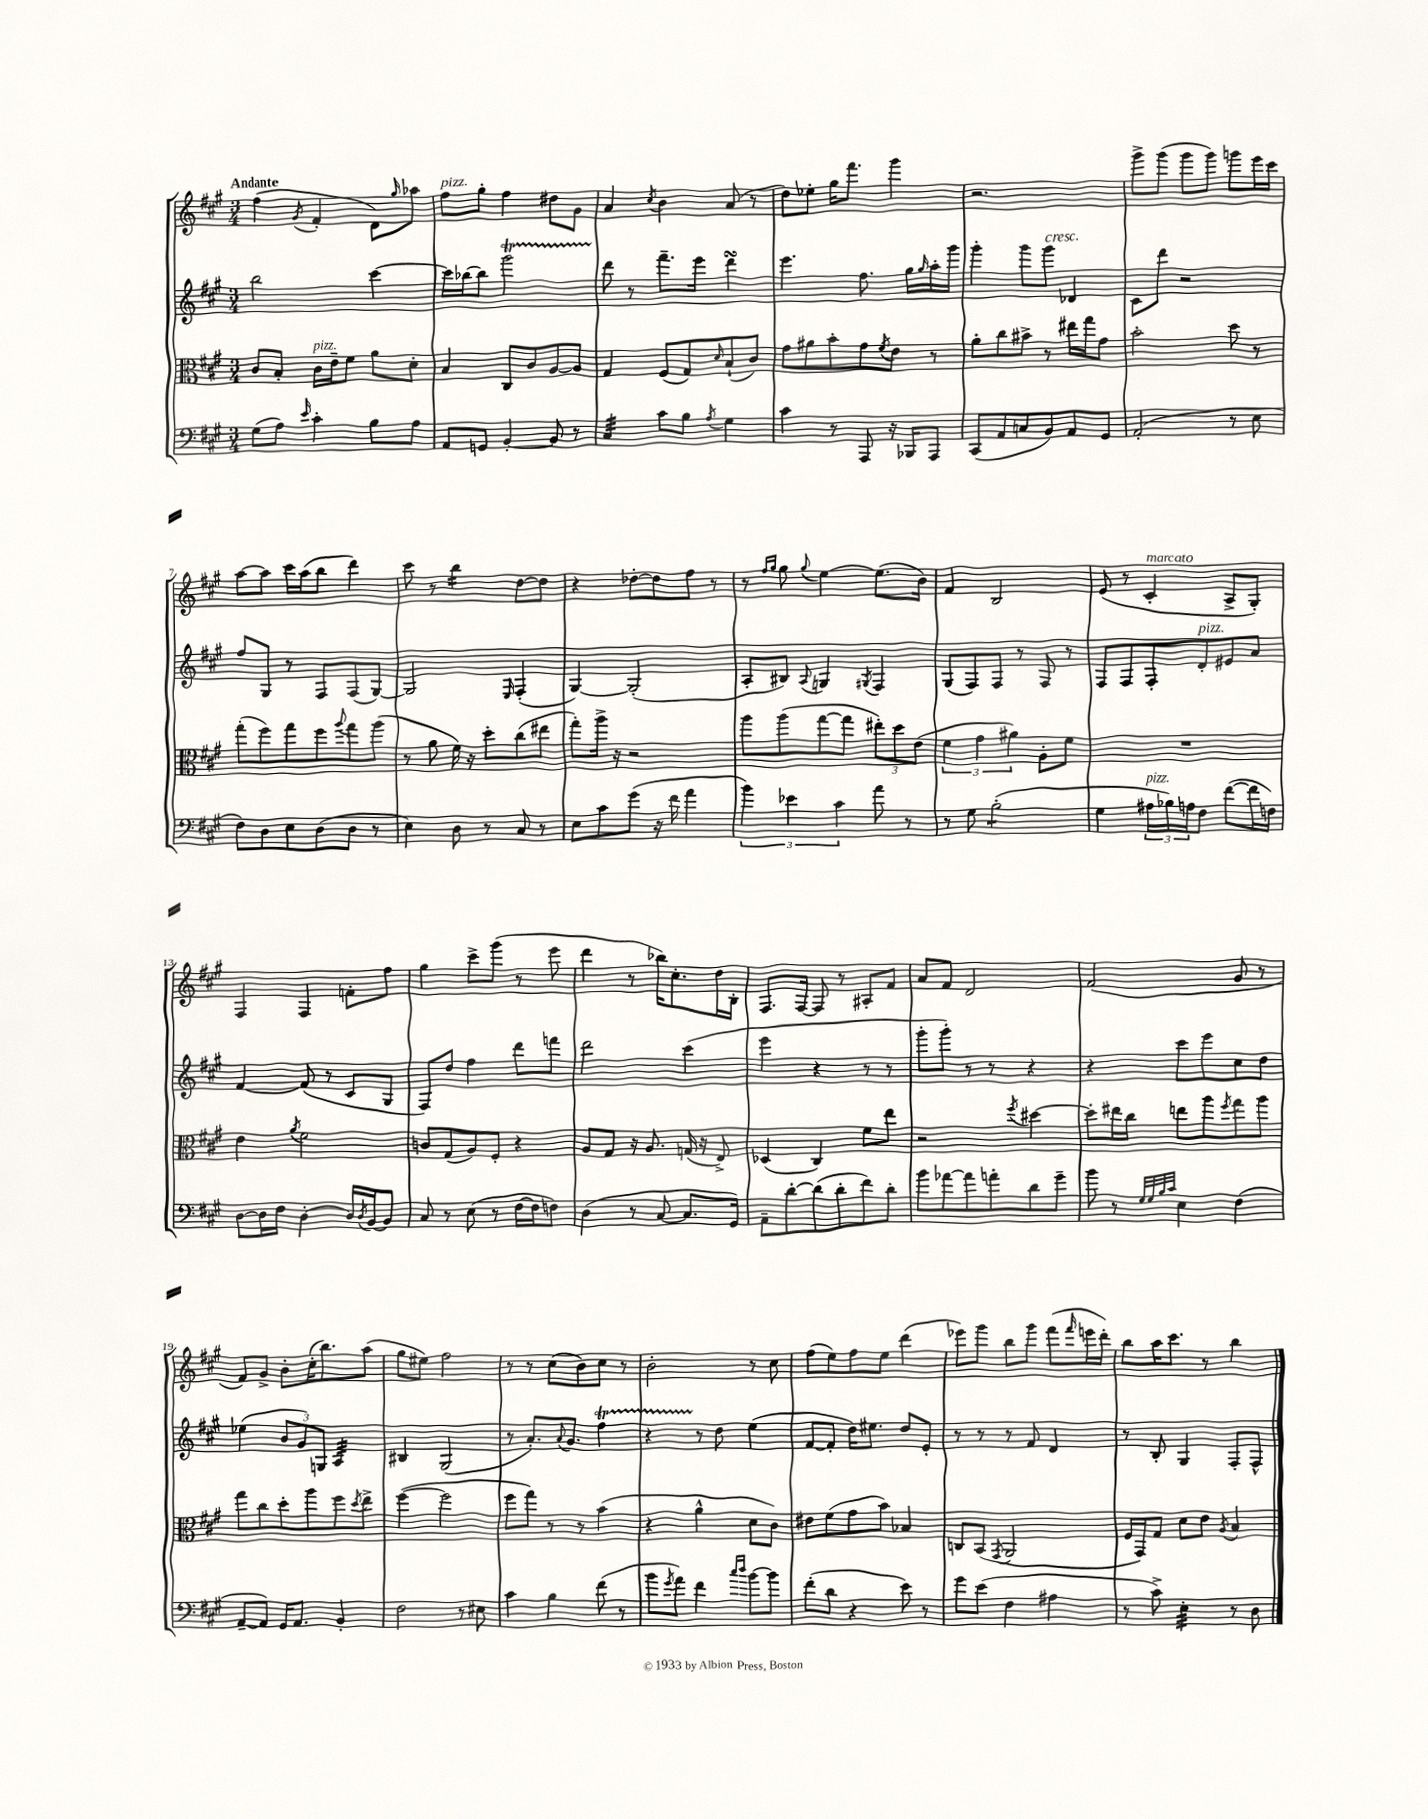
<<
\new StaffGroup <<
\new Staff = "s0" {
    \clef treble \key a \major \numericTimeSignature \time 3/4 \tempo "Andante"
    fis''4( \acciaccatura { gis'8 } fis'4-. d'8) \grace { gis''16 } aes''8 |
    fis''8^\markup { \italic "pizz." } gis''8-. fis''4 dis''8 gis'8 |
    a'4 \acciaccatura { cis''8 } b'4 a'8( r8 |
    d''8) ees''8-. gis''16 fis'''8. gis'''4 |
    r2. |
    gis'''8-> gis'''8( gis'''8 gis'''8) g'''8 e'''16 cis'''16 |
    a''8~ a''8 cis'''16 a''16( b''8 d'''4) |
    cis'''8 r8 b''4:16 d''8~ d''8 |
    r4 des''8~-. des''8 fis''8 r8 |
    r8 \grace { fis''16 gis''16 } gis''8 \appoggiatura { gis''8 } e''4~ e''8.( b'16) |
    fis'4 b2 |
    e'8( r8 cis'4-.^\markup { \italic "marcato" } a8-> gis8-.) |
    fis4 fis4 f'8-. fis''8 |
    gis''4 cis'''8-> gis'''8( r8 e'''8 |
    d'''4 r8 bes''16) cis''8.-. d''16 b16-. |
    fis8. fis16~ fis8 r8 ais8-. fis'8 |
    a'8 fis'8 d'2 |
    fis'2( gis'8 r8 |
    fis'8) gis'8-> b'8-. cis''16-.( b''8.) a''8( |
    gis''8 eis''8) fis''2 |
    r8 r8 cis''8( b'8) cis''8 r8 |
    b'2-. r8 cis''8 |
    fis''8( e''8) fis''8 e''8 d'''4( |
    ees'''8) gis'''8 b''8 gis'''8 fis'''8( \grace { fis'''16 } e'''16 d'''16-.) |
    b''8 a''16 cis'''8. r8 b''4 \bar "|." |
}
\new Staff = "s1" {
    \clef treble \key a \major \numericTimeSignature \time 3/4
    b''2 cis'''4~ |
    cis'''16 bes''16~ bes''8 gis'''2\startTrillSpan |
    d'''8\stopTrillSpan r8 fis'''8.-- e'''16 d'''4\turn |
    e'''4. fis''8. gis''16 \grace { gis''16 } a''16-. gis'''16 |
    gis'''4-. gis'''8 gis'''8^\markup { \italic "cresc." } des'4 |
    cis'8 d'''8 r2 |
    fis''8 gis8 r8 fis8 fis8( gis8~) |
    gis2 \grace { e16 } fis4-.( |
    gis4~) gis2-.( |
    a8-. bis8) \appoggiatura { a8 } g4 \acciaccatura { gis8 } fis4 |
    gis8( fis8) fis8 r8 fis8 r8 |
    fis8 fis8 fis8-. d'8-.^\markup { \italic "pizz." } eis'8 a'8 |
    fis'4~ fis'8( r8 cis'8 gis8 |
    fis8) d''8 fis''4 d'''8 f'''8 |
    d'''2 cis'''4( |
    e'''4 r4 r8 r8 |
    gis'''8-. gis'''8-.) r8 r8 r4 |
    r4 cis'''8 e'''8 cis''8 d''8 |
    ees''4( \tuplet 3/2 { b'8 gis'8) g8 } a4:32 |
    bis4 gis2( |
    r8 a'8.-.) \appoggiatura { a'8 } gis'8. fis''4\startTrillSpan |
    r4 r8\stopTrillSpan d''8 e''4( |
    fis'8~ fis'8-. d''16) eis''8. d''8 e'8-. |
    r8 r8 r8 fis'8 d'4 |
    r8 b8-. gis4 fis8-. fis8-^ \bar "|." |
}
\new Staff = "s2" {
    \clef alto \key a \major \numericTimeSignature \time 3/4
    cis'8 b8-. cis'16^\markup { \italic "pizz." } e'16-- fis'8 a'8 d'8-. |
    b4 cis8 cis'8 a8~ a8 |
    gis4 fis8( gis8) \grace { d'16 } b8-!( cis'8) |
    gis'8 ais'8 b'8-. gis'8 \acciaccatura { fis'8 } e'8 r8 |
    a'8-. cis''8 bis'8-> r8 eis''16 gis''16 gis'8 |
    b'2-. d''8 r8 |
    gis''8-.( fis''8) gis''8 fis''8 \appoggiatura { a''8 } gis''8 a''8( |
    r8 a'8 fis'16) r16 d''8-. cis''8( eis''8 |
    gis''8-.) a''16-> r16 r2 |
    a''8 a''8( gis''8~ gis''8 \tuplet 3/2 { eis''8-.) d''8 e'8( } |
    \tuplet 3/2 { fis'4 gis'4 ais'4) } a8-. fis'8 |
    R2. |
    e'4 \acciaccatura { a'8 } fis'2 |
    c'8 gis8( a8) fis8-. r4 |
    a8 gis8 r16 a8. g16( r16 e8->) |
    des4( cis4) fis'8 e''8 |
    r2 \acciaccatura { fis''8 } dis''4~ |
    dis''8-. eis''16 cis''16 e''8 a''8 \acciaccatura { fis''8 } gis''8 a''8 |
    gis''8 cis''8 d''8-. a''8 fis''8 \acciaccatura { d''8 } e''8-> |
    fis''4~( fis''2 |
    fis''8 gis''8) r8 r8 b'4( |
    r4 a'4-^ d'8 cis'8) |
    eis'8 fis'8( gis'8 b'8) bes4 |
    c8 b,8( \acciaccatura { gis,8 } a,2 |
    fis16 gis,16) gis8 d'8 e'8 \acciaccatura { a8 } b4 \bar "|." |
}
\new Staff = "s3" {
    \clef bass \key a \major \numericTimeSignature \time 3/4
    gis8( a8) \grace { e'16 } cis'4-. b8 a8 |
    a,8 g,8 b,4~-. b,8 r8 |
    cis4:32 cis'8 b8 \acciaccatura { a8 } gis4 |
    cis'4 r8 a,,8 r16 bes,,16 a,,8 |
    cis,8( a,8 c8 b,8) a,8 gis,8 |
    a,2-.( r8 e8 |
    fis8) d8 e8 d8( d8 r8 |
    e4) d8 r8 cis8 r8 |
    e8 cis'8 gis'8( r16 fis'16 a'4 |
    \tuplet 3/2 { b'4) ees'4 cis'4 } a'8 r8 |
    r8 gis8 b2:8-.( |
    gis4 \tuplet 3/2 { ais16^\markup { \italic "pizz." } bes16) a16 } fis8 fis'8~( fis'16 f16) |
    d8~ d16 fis16 d4~-. d16 \acciaccatura { d8 } b,16~ b,8 |
    cis8 r8 e8( r8 fis16~ fis16 f8) |
    d4( r8 cis8~ cis8. gis,16) |
    a,8-- d'8~-. d'8( d'8-. fis'8) d'8-. |
    b'8 aes'8~ aes'8 a'8-. d'8 gis'8-- |
    b'8 r8 \grace { gis32 gis32 b32 cis'32 } e4 fis4( |
    a,8~-- a,8) gis,16 a,8. b,4-. |
    fis2 r8 eis8 |
    cis'4 b4 fis'8( r8 |
    b'8 \acciaccatura { gis'8 } a'8) fis'4 \grace { cis''16 d''16 } b'8~ b'8 |
    fis'8-.( d'8 r4 e'8) r8 |
    gis'8 e'8( fis4 ais4 |
    r8 cis'8->) e4:32-. r8 d8 \bar "|." |
}
>>
>>
